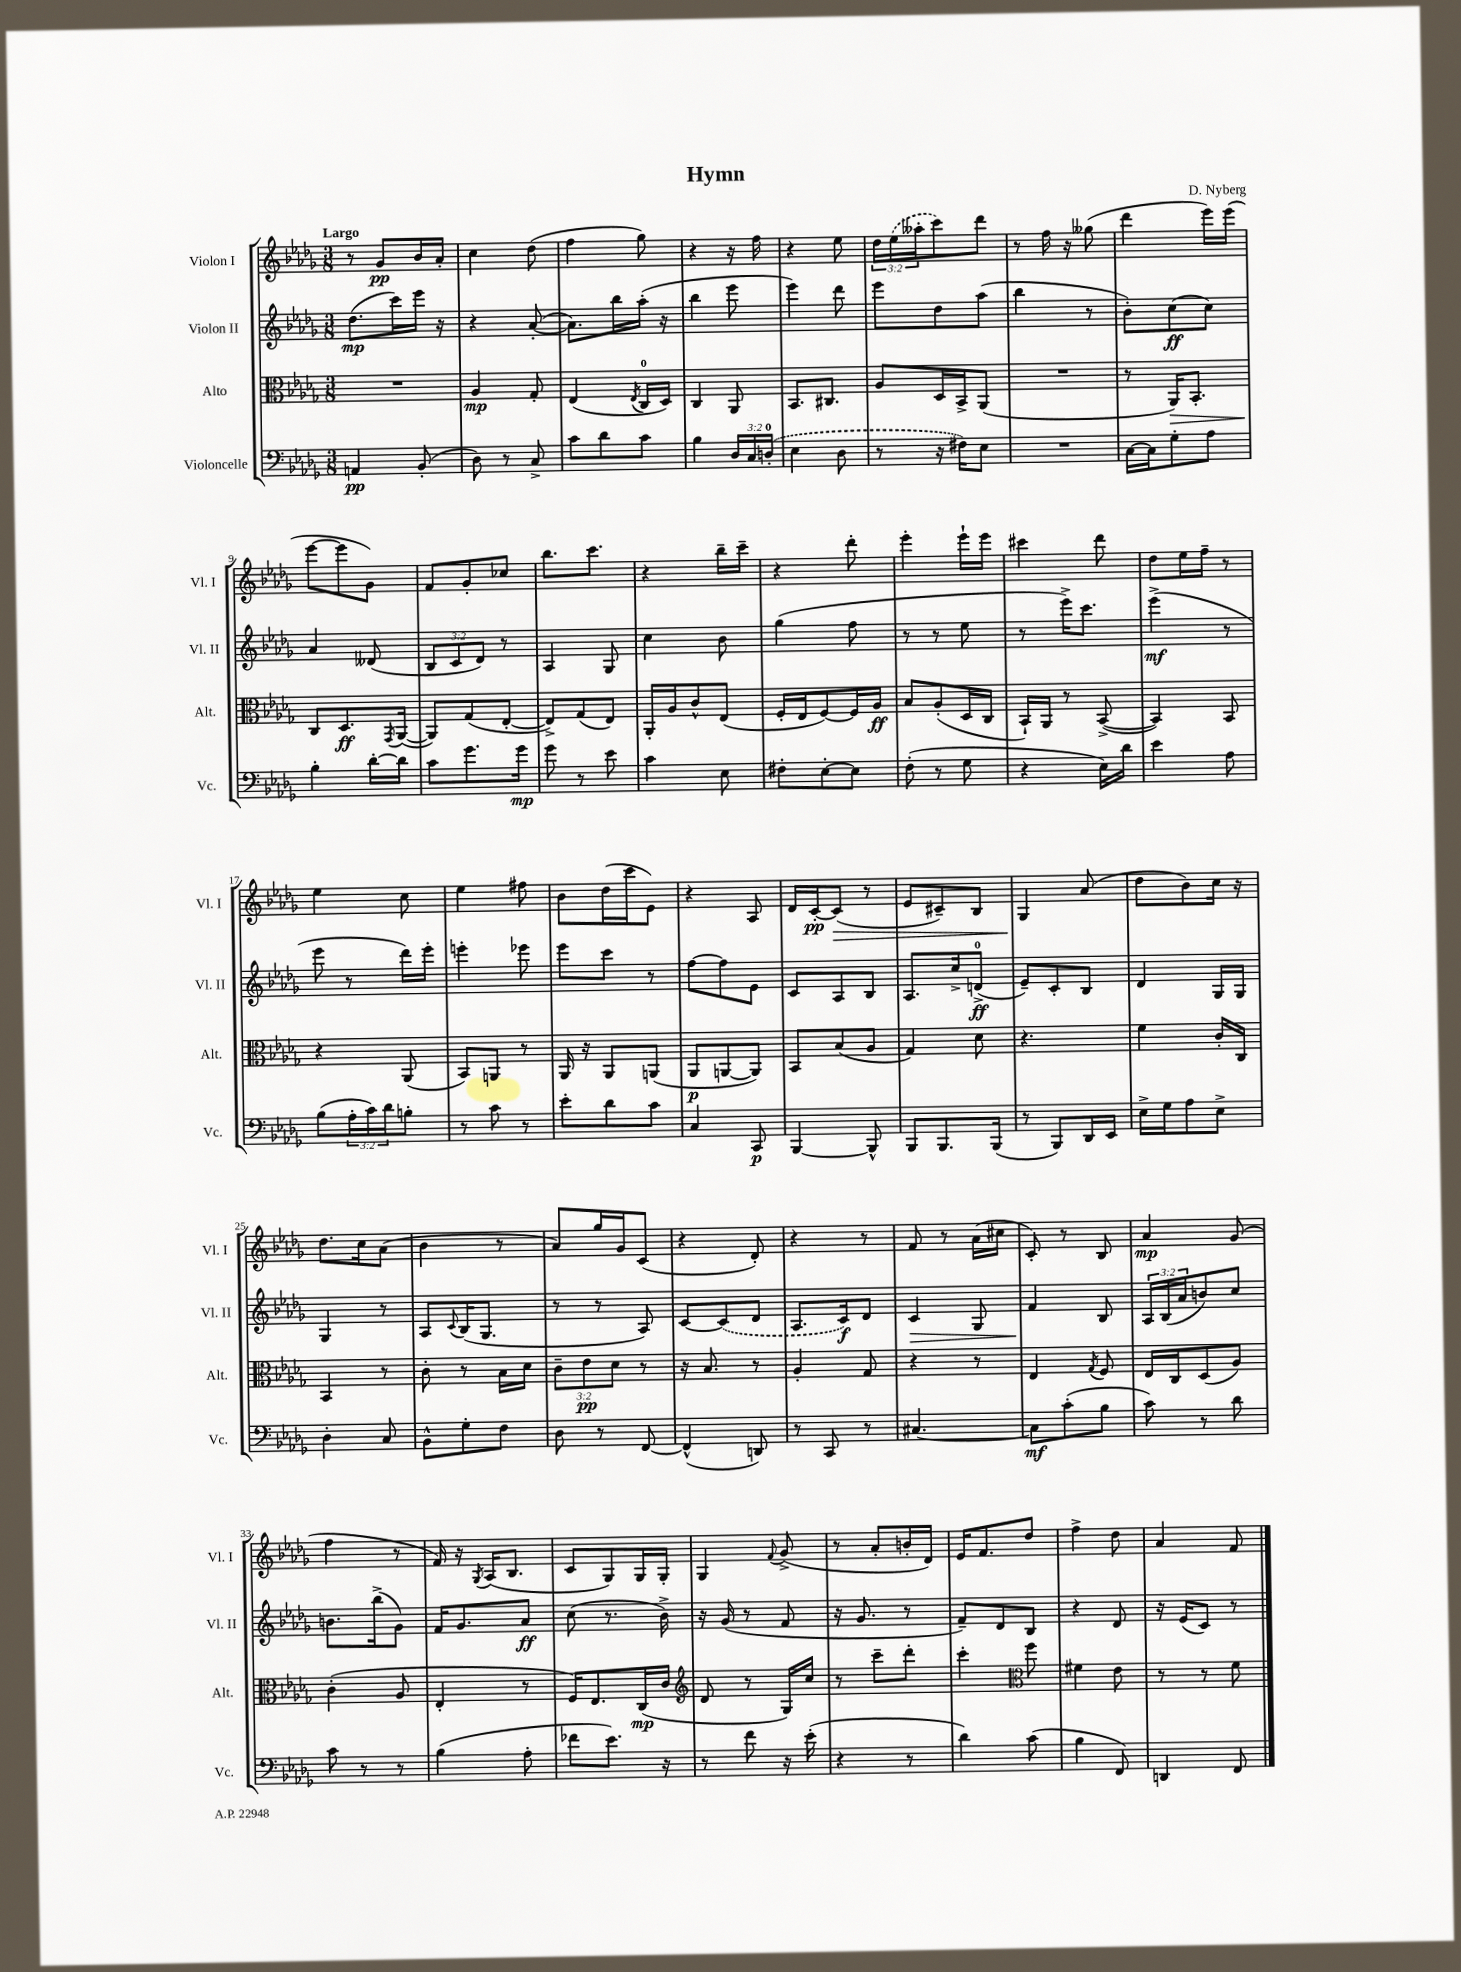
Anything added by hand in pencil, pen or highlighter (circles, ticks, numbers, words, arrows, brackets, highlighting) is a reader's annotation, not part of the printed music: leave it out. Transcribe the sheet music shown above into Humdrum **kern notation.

**kern	**kern	**kern	**kern
*staff4	*staff3	*staff2	*staff1
*clefF4	*clefC3	*clefG2	*clefG2
*k[b-e-a-d-g-]	*k[b-e-a-d-g-]	*k[b-e-a-d-g-]	*k[b-e-a-d-g-]
*M3/8	*M3/8	*M3/8	*M3/8
4AA	4.r	(8.dd-	8r
.	.	.	8g-
.	.	16ccc)	.
(8BB-'	.	16eee-	16b-
.	.	16r	16a-'
=	=	=	=
8D-)	4A-	4r	4cc
8r	.	.	.
8C^	8G-'	([8a-'	(8dd-
=	=	=	=
8c	(4E-	8.a-])	4ff
8d-	.	.	.
.	.	16bb-	.
.	8qE-	.	.
8c	16C	(16aa-'	8gg-)
.	16D-)	16r	.
=	=	=	=
4B-	4C	4bb-	4r
24D-	8AA-	8eee-	16r
24C	.	.	.
.	.	.	16ff
(24D'	.	.	.
=	=	=	=
4E-	8.BB-	4eee-)	4r
.	8.C#	.	.
8D-	.	8ddd-	8ee-
=	=	=	=
8r	8A-	8eee-	24dd-
.	.	.	(24ee-
.	.	.	24aa--'
16r	16D-	8dd-	8ccc)
16F#)	16BB-^	.	.
8E-	(8AA-	(8aa-	8ddd-
=	=	=	=
4.r	4.r	4bb-	8r
.	.	.	16ff
.	.	.	16r
.	.	8r	(8gg--
=	=	=	=
[16C	8r	8b-')	4ddd-
16C]	.	.	.
8G-'	16AA-)	(8cc	.
.	8.BB-'	.	.
8A-	.	8cc)	16eee-)
.	.	.	(16eee-
=	=	=	=
4B-'	8C	4a-	[8eee-
.	8.D-	.	8eee-]
[16d-'	.	(8d--	8g-)
.	8qGG-	.	.
16d-]	([16AA-	.	.
=	=	=	=
8c	8AA-])	12B-	8f
.	.	12c	.
8.g-	(8G-	.	8g-'
.	.	12d-)	.
.	[8E-'	8r	8cc-
16g-	.	.	.
=	=	=	=
8g-	8E-^])	4A-	8.bb-
8r	(8G-	.	.
.	.	.	8.ccc
8e-	8E-)	8G-	.
=	=	=	=
4c	16AA-'	4cc	4r
.	16A-	.	.
.	8c^^	.	.
8E-	(8E-	8b-	16bb-~
.	.	.	16ccc~
=	=	=	=
8F#'	16F'	(4gg-	4r
.	16E-	.	.
[8E-'	[8F)	.	.
8E-]	16F]	8ff	8ddd-'
.	16A-	.	.
=	=	=	=
(8F'	8B-	8r	4eee-'
8r	(8A-'	8r	.
8G-	16D-	8ee-	16eee-`
.	16C	.	16eee-
=	=	=	=
4r	16BB-`)	8r	4ccc#
.	16AA-	.	.
.	8r	16eee-^)	.
.	.	8.ccc	.
16E-)	([8BB-^	.	8ddd-
16d-	.	.	.
=	=	=	=
4e-	4BB-])	(4eee-^	8dd-
.	.	.	16ee-
.	.	.	16ff~
8A-	8BB-	8r	8r
=	=	=	=
(8B-	4r	8eee-	4ee-
24A-'	.	8r	.
24c)	.	.	.
24d-	.	.	.
8B'	(8AA-	16ddd-)	8cc
.	.	16eee-'	.
=	=	=	=
8r	8BB-)	4eee'	4ee-
8c	8AA	.	.
8r	8r	8eee-	8ff#
=	=	=	=
8e-'	16AA-	8eee-	8b-
.	16r	.	.
8d-	8AA-	8ccc	(16dd-
.	.	.	16ccc
8c	(8AA	8r	8e-)
=	=	=	=
4C	8AA-	[8ff	4r
.	[8AA	8ff]	.
8CC	8AA])	8e-	8A-
=	=	=	=
[4BBB-	8BB-	8c	16d-
.	.	.	[16c'
.	(8B-	8A-	(8c]
8BBB-^^]	8A-	8B-	8r
=	=	=	=
8BBB-	4G-)	8.A-	8e-
8.BBB-	.	.	8c#~)
.	.	16cc^	.
.	8d-	(8d^	8B-
(16BBB-	.	.	.
=	=	=	=
8r	4.r	8e-~)	4G-
8BBB-)	.	8c'	.
16DD-	.	8B-	(8a-
16EE-	.	.	.
=	=	=	=
16E-^	4f	4d-	8dd-
16G-	.	.	.
8A-	.	.	8b-)
8E-^	16c'	16G-	16cc
.	16C	16G-	16r
=	=	=	=
4D-'	4BB-	4G-	8.dd-
.	.	.	16cc
8C	8r	8r	(8a-
=	=	=	=
8BB-^^	8c'	8A-	4b-
.	.	8qqc	.
8G-'	8r	(16B-	.
.	.	8.G-	.
8F	16B-	.	8r
.	16d-	.	.
=	=	=	=
8D-	12c~	8r	8a-)
.	12e-	.	.
8r	.	8r	16gg-
.	12d-	.	.
.	.	.	16g-
[8FF	8r	8A-)	(8c
=	=	=	=
(4FF^^]	16r	[8c	4r
.	8.B-	.	.
.	.	(8c]	.
8DD)	8r	8d-	8d-')
=	=	=	=
8r	4A-'	8.A-	4r
8CC	.	.	.
.	.	16c)	.
8r	8G-	8d-	8r
=	=	=	=
[4.C#	4r	4c	8f
.	.	.	8r
.	8r	8G-	(16a-
.	.	.	16cc#
=	=	=	=
8C#]	4E-	4f	8c')
(8c'	.	.	8r
.	8qG-	.	.
8B-	8F	8B-	8B-
=	=	=	=
8c)	16E-	24A-	4a-
.	.	(24B-	.
.	16C	.	.
.	.	24a-	.
8r	(8D-	8b)	.
8d-	8A-)	8cc	(8g-
=	=	=	=
8c	(4c'	8.b	4ff
8r	.	.	.
.	.	(16bb-^	.
8r	8A-	8g-)	8r
=	=	=	=
(4B-	4E-'	16f	16f)
.	.	8.g-	16r
.	.	.	8qG-
.	.	.	(16A-
.	.	.	8.B-
8A-'	8r	8a-	.
=	=	=	=
8f-	16F)	(8cc	8c
.	8.E-	.	.
8.e-)	.	8.r	8G-)
.	(16C	.	16G-
16r	16c	16b-^)	16G-'
=	=	=	=
*	*clefG2	*	*
8r	8d-	16r	4G-
.	.	(16g-	.
8f	8r	8r	.
.	.	.	8qqf
16r	16G-)	8f	(8g-^
(16e-'	16cc	.	.
=	=	=	=
4r	8r	16r	8r
.	.	8.g-	.
.	8ccc~	.	8a-'
8r	8ddd-'	8r	16b'
.	.	.	16d-)
=	=	=	=
4d-)	4ccc'	8f~)	16e-
.	.	.	8.f
.	.	8d-	.
*	*clefC3	*	*
(8c	8ff	8B-	8dd-
=	=	=	=
4B-	4f#	4r	4ff^
8FF)	8e-	8d-	8dd-
=	=	=	=
4DD	8r	16r	4a-
.	.	(16e-	.
.	8r	8c)	.
8FF	8f	8r	8f
==	==	==	==
*-	*-	*-	*-
